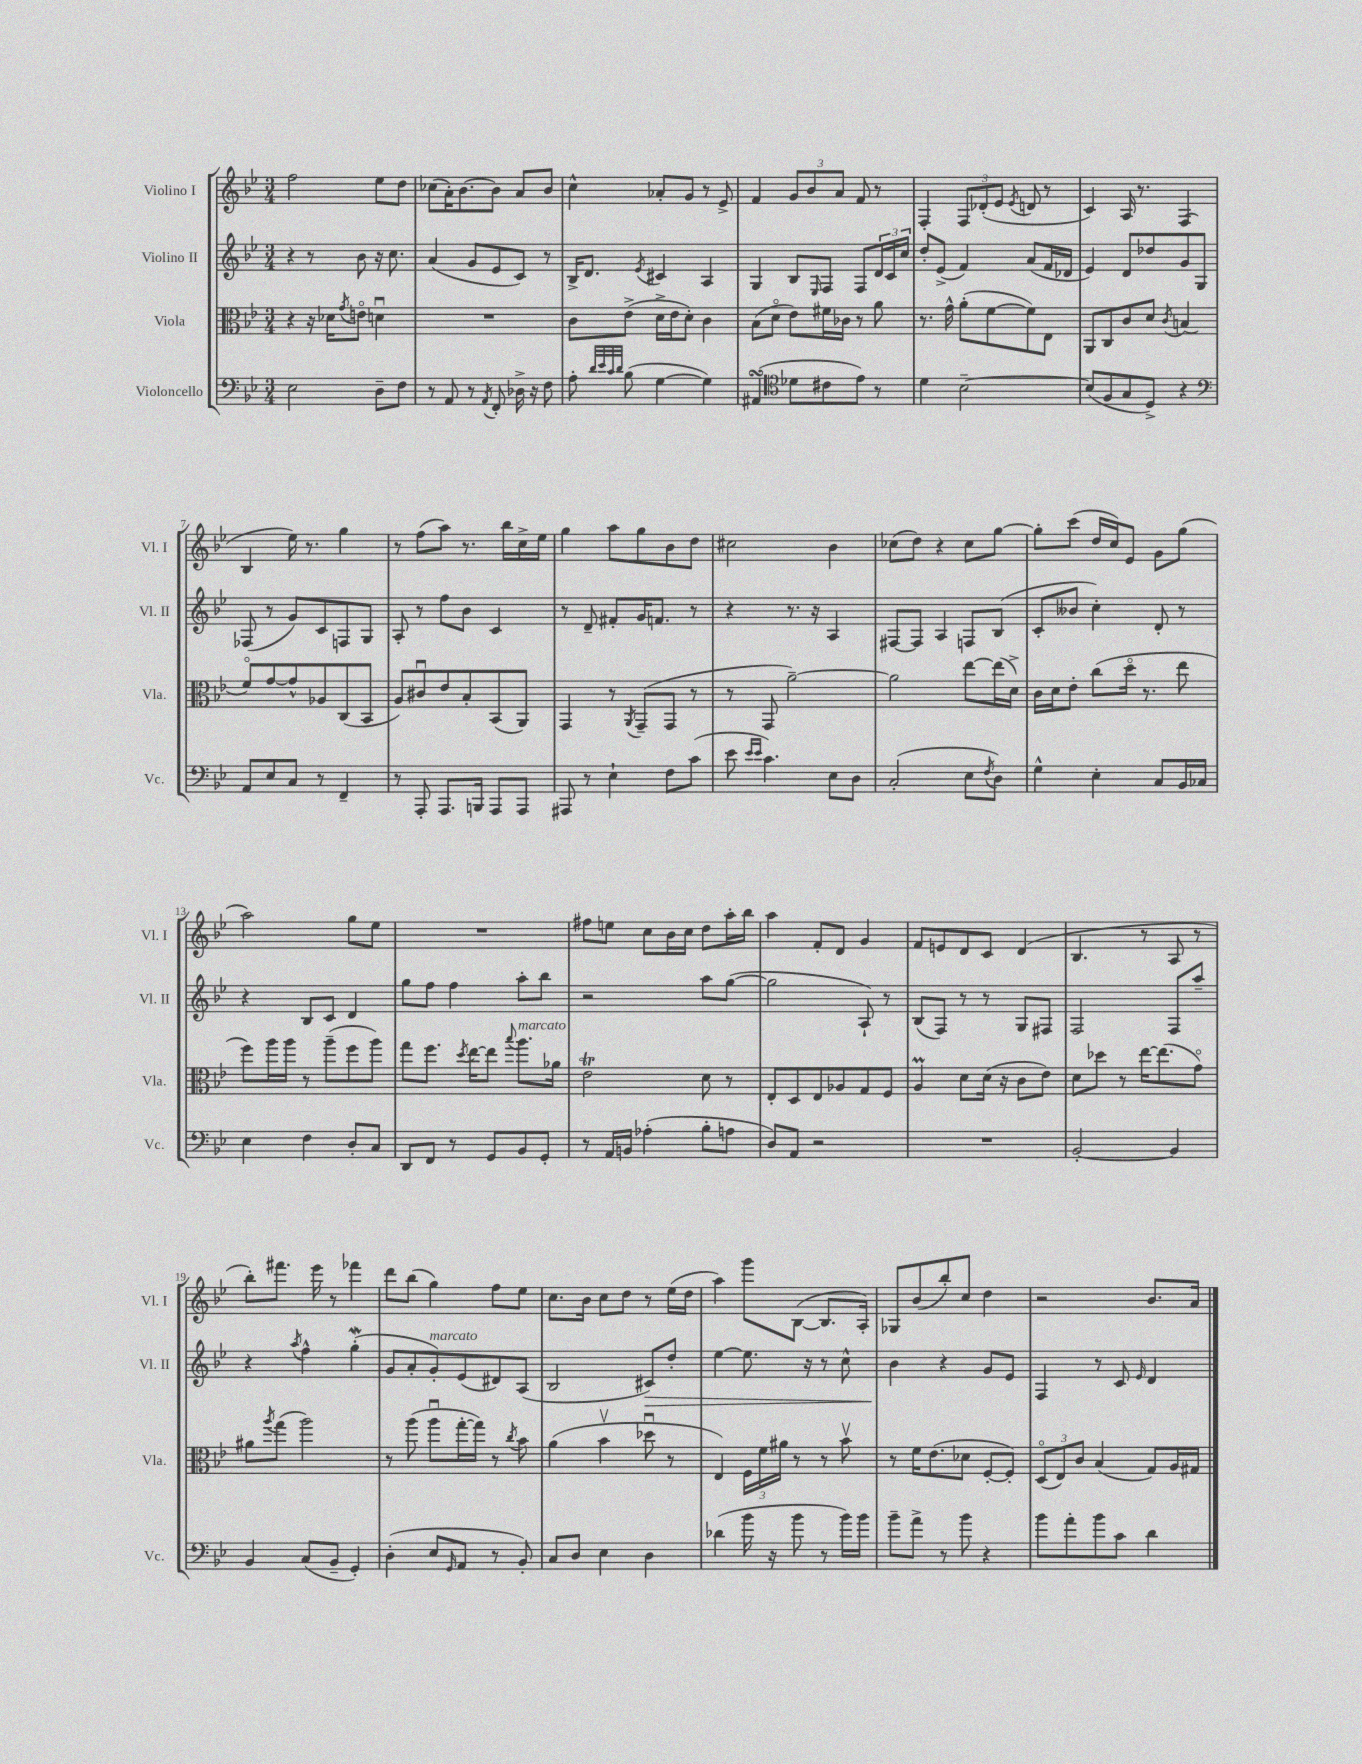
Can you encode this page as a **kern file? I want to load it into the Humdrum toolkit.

**kern	**kern	**kern	**dynam	**kern
*part4	*part3	*part2	*part2	*part1
*staff4	*staff3	*staff2	*staff2	*staff1
*I"Violoncello	*I"Viola	*I"Violino II	*	*I"Violino I
*I'Vc.	*I'Vla.	*I'Vl. II	*	*I'Vl. I
*clefF4	*clefC3	*clefG2	*	*clefG2
*k[b-e-]	*k[b-e-]	*k[b-e-]	*	*k[b-e-]
*M3/4	*M3/4	*M3/4	*	*M3/4
=1	=1	=1	=1	=1
2E-\	4r	4r	.	2ff\
.	16r	8r	.	.
.	16d-X\KL	.	.	.
.	8qg/	.	.	.
.	8en\J	8b-\	.	.
8D~\L	4dnu\	16r	.	8ee-\L
.	.	8.cc\	.	.
8F\J	.	.	.	8dd\J
=2	=2	=2	=2	=2
8r	2.r	(4a/	.	(8cc-X\L
8AA/	.	.	.	16a'\K)
.	.	.	.	[8.b-\
8r	.	8g/L	.	.
8qAA/	.	.	.	.
8FF'/	.	8e-/	.	8b-\J]
16D-X^\	.	8c/J)	.	8a/L
16r	.	.	.	.
8F\	.	8r	.	8b-/J
=3	=3	=3	=3	=3
8A'\	8c\L	16B-^/KL	.	4cc^^\
.	.	8.d/J	.	.
32qqd/LLL	.	.	.	.
32qqe-/	.	.	.	.
32qqc/	.	.	.	.
32qqd/JJJ	.	.	.	.
(8B-\	(8e-^\J	.	.	.
.	.	8qe-/	.	.
[4G\	16d^\LL	4c#X/	.	8a-X'/L
.	16e-\J	.	.	.
.	8d'\J)	.	.	8g/J
4G\])	4c\	4A/	.	8r
.	.	.	.	8e-^/
=4	=4	=4	=4	=4
(4AA#XsSsS/	(8B-\L	4G/	.	4f/
.	8d\J	.	.	.
*clefC4	*	*	*	*
8d-X\L	8e-\L)	8B-/L	.	12g/L
.	.	.	.	12b-/
.	.	16qqE-/	.	.
8c#X\	16f#X\L	8F/J	.	.
.	.	.	.	12a/J
.	16c-X\JJ	.	.	.
8e-\J)	8r	8F/L	.	8f/
8r	8a\	24d/L	.	8r
.	.	24c/	.	.
.	.	24cc/JJ	.	.
=5	=5	=5	=5	=5
4d\	8.r	8dd'/L	.	4F'/
.	.	(8e-^/J	.	.
.	16g^^\	.	.	.
[2B-~\	(8a'\L	4f/)	.	12F/L
.	.	.	.	(12d-X'/
.	[8f\	.	.	.
.	.	.	.	12e-/J
.	.	.	.	8qe-/
.	8f\])	(8a/L	.	8dn/
.	8E-\J	16f/L	.	8r
.	.	16d-X/JJ	.	.
=6	=6	=6	=6	=6
(8B-/L]	8AA/L	4e-/)	.	4c/)
8F/	8C/	.	.	.
8G/	8c/	8d/L	.	16A/
.	.	.	.	8.r
8D^/J)	8d/J	8dd-X/	.	.
.	8qc/	.	.	.
4r	(4Bn/	8g/	.	(4F/
.	.	8G/J	.	.
!!LO:LB:g=z
=7	=7	=7	=7	=7
*clefF4	*	*	*	*
8AA/L	8f/L)	(8F-X/	.	4B-/
8E-/	[8g/	8r	.	.
8C/J	8g^^/]	8g/L)	.	16ee-\)
.	.	.	.	8.r
8r	8A-X/	8c/	.	.
4FF~/	(8C/	8Fn/	.	4gg\
.	8BB-/J	8G/J	.	.
=8	=8	=8	=8	=8
8r	8A/L)	8A'/	.	8r
8AAA'/	8c#Xu/	8r	.	(8ff\L
8.AAA/L	8e-/	8ff\L	.	8aa\J)
.	8B-'/	8b-\J	.	8.r
16BBBn/Jk	.	.	.	.
8AAA/L	(8BB-/	4c/	.	.
.	.	.	.	16bb-\LL
8AAA/J	8AA/J)	.	.	16cc^\
.	.	.	.	16ee-\JJ
=9	=9	=9	=9	=9
8AAA#X/	4GG/	8r	.	4gg\
8r	.	8d~/	.	.
4E-`\	8r	8f#X'/L	.	8aa\L
.	8qAA/	.	.	.
.	(8GG~/L	16g/K	.	8gg\
.	.	8.fn/J	.	.
8F\L	8GG/J	.	.	8b-\
(8c\J	8r	8r	.	8dd\J
=10	=10	=10	=10	=10
8e-\	8r	4r	.	2cc#X\
16qqe-/LL	.	.	.	.
16qqe-/JJ	.	.	.	.
4.c\)	8GG/	.	.	.
.	[2a~\)	8.r	.	.
.	.	16r	.	.
8E-\L	.	4A/	.	4b-\
8D\J	.	.	.	.
=11	=11	=11	=11	=11
(2C'/	2a\]	[8F#X/L	.	(8cc-X\L
.	.	8F#/J]	.	8dd\J)
.	.	4A/	.	4r
8E-\L	[8ee-\L	8Fn/L	.	8cc-\L
8qF/	.	.	.	.
8D\J)	(16ee-\L]	(8B-/J	.	[8gg\J
.	16d^\JJ)	.	.	.
=12	=12	=12	=12	=12
4G^^\	16c\LL	8c'/L	.	8gg'\L]
.	16d\J	.	.	.
.	8e-'\J	8b--X/J	.	(8ccc\J
4E-'\	(8cc\L	4cc'\)	.	16dd/LL
.	.	.	.	16cc/J)
.	16dd\Jk	.	.	8e-/J
.	8.r	.	.	.
8C/L	.	8d'/	.	8g\L
16BB-/L	8ee-\	8r	.	(8gg\J
16C-X/JJ	.	.	.	.
!!LO:LB:g=z
=13	=13	=13	=13	=13
4E-\	8ff\L)	4r	.	2aa\)
.	16aa\L	.	.	.
.	16aa\JJ	.	.	.
4F\	8r	8B-/L	.	.
.	(8aa~\L	8c/J	.	.
8D'/L	8ff\	4d/	.	8gg\L
8C/J	8aa\J)	.	.	8ee-\J
=14	=14	=14	=14	=14
8DD/L	8gg\L	8gg\L	.	2.r
8FF/J	8.ff\J	8ff\J	.	.
8r	.	4ff\	.	.
.	8qdd/	.	.	.
.	[16ee-\KL	.	.	.
8GG/L	8ee-\J]	.	.	.
.	8qqbb-/	.	.	.
!	!LO:TX:a:i:t=marcato	!	!	!
8BB-/	8.aa\L	8aa'\L	.	.
8GG'/J	.	8bb-\J	.	.
.	16a-X\Jk	.	.	.
=15	=15	=15	=15	=15
8r	2e-T\	2r	.	8ff#X\L
16AA/LL	.	.	.	8een\J
16BBn/JJ	.	.	.	.
(4A-X'\	.	.	.	8cc\L
.	.	.	.	16b-\L
.	.	.	.	16cc\JJ
8B-'\L	8d\	8aa\L	.	8dd\L
8An\J	8r	([8gg\J	.	16aa'\L
.	.	.	.	16bb-\JJ
=16	=16	=16	=16	=16
8D/L)	8E-'/L	2gg\]	.	4aa\
8AA/J	8D/	.	.	.
2r	8E-/	.	.	8f'/L
.	8A-X/	.	.	8d/J
.	8G/	8A`/)	.	4g/
.	8F/J	8r	.	.
=17	=17	=17	=17	=17
2.r	4Am/	(8B-/L	.	8f/L
.	.	8F/J)	.	8en/
.	8d\L	8r	.	8d/
.	(16d\Jk	8r	.	8c/J
.	16r	.	.	.
.	8c\L	8G/L	.	(4d/
.	8e-\J)	8F#X/J	.	.
=18	=18	=18	=18	=18
[2BB-'/	8d\L	2F/	.	4.B-/
.	8dd-X\J	.	.	.
.	8r	.	.	.
.	[16ee-\KL	.	.	8r
.	(8.ee-\]	.	.	.
4BB-/]	.	8F/L	.	8A/
.	8g\J)	8aa~/J	.	8r
!!LO:LB:g=z
=19	=19	=19	=19	=19
4BB-/	8a#X\L	4r	.	8bb-'\L)
.	8qaa/	.	.	.
.	(8gg\J	.	.	8.fff#X\J
.	.	8qaa/	.	.
(8C/L	2aa\)	4ff^^\	.	.
.	.	.	.	16eee-\
8BB-~/J	.	.	.	8r
4GG'/)	.	(4ggW'\	.	4fff-X\
=20	=20	=20	=20	=20
(4D'\	8r	8g/L	.	8ddd\L
.	(8aa\	8a'/	.	(8bb-\J
!	!	!LO:TX:a:i:t=marcato	!	!
8E-/L	8aau\L	8g'/)	.	4gg\)
16qqGG/	.	.	.	.
8AA/J	[16gg'\L	(8e-/	.	.
.	16gg\JJ])	.	.	.
8r	8r	8d#X/)	.	8ff\L
.	8qcc/	.	.	.
8BB-'/)	8b-\	(8A/J	.	8ee-\J
=21	=21	=21	=21	=21
8C/L	(4a\	2B-/	.	8.cc\L
8D/J	.	.	.	.
.	.	.	.	16b-\Jk
4E-\	4b-v\	.	.	8cc\L
.	.	.	.	8dd\J
!	!	!	!LO:HP:b	!
4D\	8dd-Xu\	8c#X/L)	>	8r
.	8r	8dd'/J	.	(16ee-\LL
.	.	.	.	16dd\JJ
=22	=22	=22	=22	=22
(4d-X\	4E-/)	[4ee-\	.	4aa\)
16b-\	24F\LL	8.ee-\]	.	8ggg\L
.	24f\	.	.	.
16r	.	.	.	.
.	24a#X\JJ	.	.	.
8b-\	8r	.	.	([8B-\J
.	.	16r	.	.
8r	8r	8r	.	8.B-/L]
16b-\LL)	8b-v\	8cc^^\	.	.
16b-\JJ	.	.	.	16A'/Jk)
=23	=23	=23	=23	=23
8b-~\L	8r	4b-\	.	8G-X/L
8a^\J	16f\KL	.	.	(8b-/
.	(8.e-\	.	.	.
8r	.	4r	]	8bb-'/)
8b-\	8d-X\J	.	.	8cc/J
4r	[8F'/L	8g/L	.	4dd\
.	8F'/J])	8e-/J	.	.
=24	=24	=24	=24	=24
8b-\L	(12D/L	4F/	.	2r
.	12E-/)	.	.	.
8a'\	.	.	.	.
.	12c/J	.	.	.
8b-\	(4B-/	8r	.	.
8c\J	.	8c/	.	.
.	.	16qqe-/	.	.
4d\	8G/L)	4d/	.	8.b-/L
.	16A/L	.	.	.
.	16G#X/JJ	.	.	16a/Jk
==	==	==	==	==
*-	*-	*-	*-	*-
